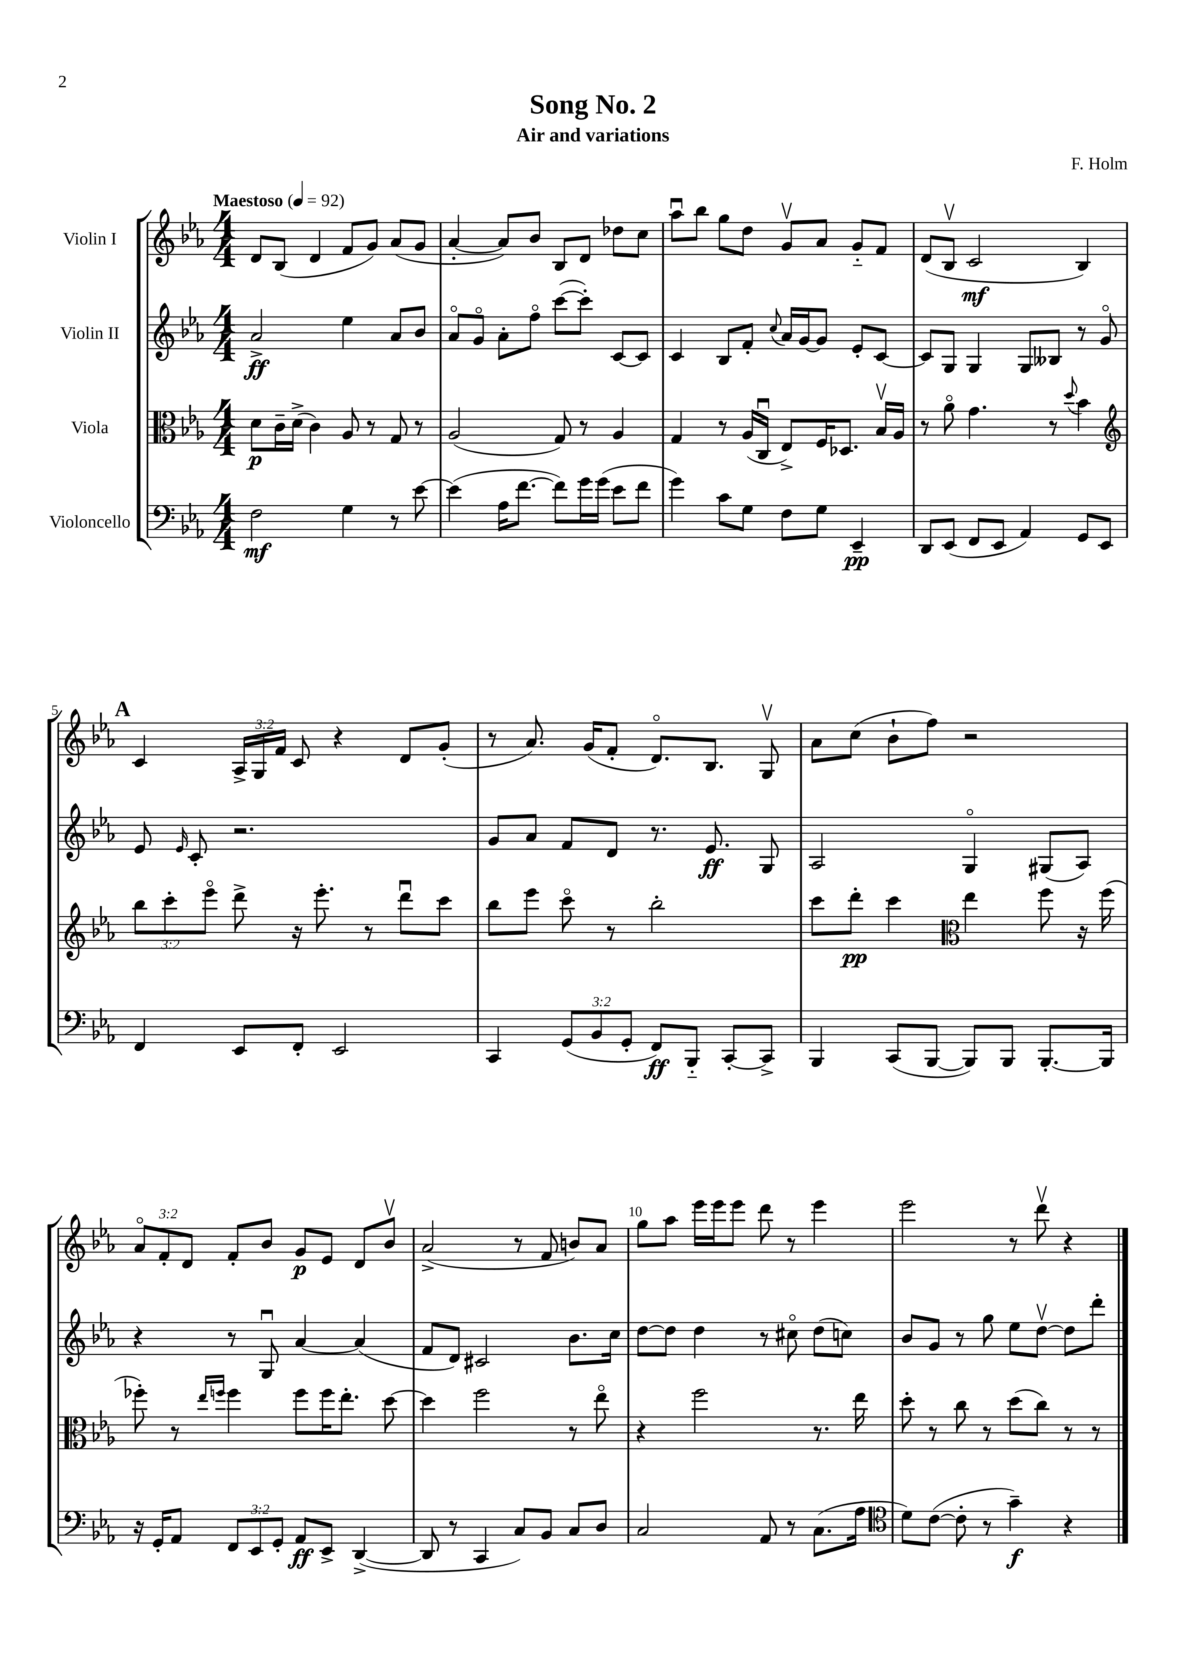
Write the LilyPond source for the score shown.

\header { title = "Song No. 2" composer = "F. Holm" subtitle = "Air and variations" }
<<
\new StaffGroup <<
\new Staff = "s0" \with { instrumentName = "Violin I" } {
    \clef treble \key ees \major \numericTimeSignature \time 4/4 \override Staff.TupletNumber.text = #tuplet-number::calc-fraction-text \tempo "Maestoso" 4 = 92
    \autoBeamOff d'8[ bes8]( d'4 f'8[ g'8]) aes'8[( g'8] |
    aes'4~-. aes'8[) bes'8] bes8[ d'8] des''8[ c''8] |
    aes''8[\downbow bes''8] g''8[ d''8] g'8[\upbow aes'8] g'8[-_ f'8] |
    d'8[( bes8]\upbow c'2\mf bes4) |
    \mark \markup { \bold "A" } c'4 \tuplet 3/2 { aes16[-> g16 f'16] } c'8 r4 d'8[ g'8]-.( |
    r8 aes'8.) g'16[( f'8]-. d'8.[\flageolet) bes8.] g8\upbow |
    aes'8[ c''8]( bes'8[-! f''8]) r2 |
    \tuplet 3/2 { aes'8[\flageolet f'8-. d'8] } f'8[-. bes'8] g'8[\p ees'8] d'8[ bes'8]\upbow |
    aes'2->( r8 f'8 b'8[) aes'8] |
    g''8[ aes''8] ees'''16[ ees'''16 ees'''8] d'''8 r8 ees'''4 |
    ees'''2 r8 d'''8\upbow r4 \bar "|." |
}
\new Staff = "s1" \with { instrumentName = "Violin II" } {
    \clef treble \key ees \major \numericTimeSignature \time 4/4
    \autoBeamOff aes'2->\ff ees''4 aes'8[ bes'8] |
    aes'8[\flageolet g'8]\flageolet aes'8[-. f''8]\flageolet c'''8[~( c'''8]-.) c'8[~ c'8] |
    c'4 bes8[ f'8]-. \appoggiatura { c''8 } aes'16[ g'16~ g'8] ees'8[-. c'8]~ |
    c'8[ g8] g4 g8[ beses8] r8 g'8\flageolet |
    \mark \markup { \bold "A" } ees'8 \grace { ees'16 } c'8-. r2. |
    g'8[ aes'8] f'8[ d'8] r8. ees'8.\ff g8 |
    aes2 g4\flageolet gis8[( aes8]) |
    r4 r8 g8\downbow aes'4~ aes'4( |
    f'8[ d'8]) cis'2 bes'8.[ c''16] |
    d''8[~ d''8] d''4 r8 cis''8\flageolet d''8[( c''8]) |
    bes'8[ g'8] r8 g''8 ees''8[ d''8]~\upbow d''8[ d'''8]-. \bar "|." |
}
\new Staff = "s2" \with { instrumentName = "Viola" } {
    \clef alto \key ees \major \numericTimeSignature \time 4/4 \override Staff.TupletNumber.text = #tuplet-number::calc-fraction-text
    \autoBeamOff d'8[\p c'16-- d'16]->( c'4) aes8 r8 g8 r8 |
    aes2( g8) r8 aes4 |
    g4 r8 aes16[( c16]\downbow ees8[->) f16 des8.] bes16[\upbow aes16] |
    r8 aes'8\flageolet g'4. r8 \appoggiatura { d''8 } bes'4 |
    \mark \markup { \bold "A" } \clef treble \tuplet 3/2 { bes''8[ c'''8-. ees'''8]\flageolet } d'''8-> r16 ees'''8.-. r8 d'''8[\downbow c'''8] |
    bes''8[ ees'''8] c'''8\flageolet r8 bes''2-. |
    c'''8[ d'''8]-.\pp c'''4 \clef alto ees''4 f''8 r16 f''16( |
    fes''8-.) r8 \grace { ees''16[ f''16] } f''4 f''8[ f''16 ees''8.]-. d''8~ |
    d''4 f''2 r8 ees''8\flageolet |
    r4 f''2 r8. ees''16 |
    d''8-. r8 c''8 r8 d''8[( c''8]) r8 r8 \bar "|." |
}
\new Staff = "s3" \with { instrumentName = "Violoncello" } {
    \clef bass \key ees \major \numericTimeSignature \time 4/4 \override Staff.TupletNumber.text = #tuplet-number::calc-fraction-text
    \autoBeamOff f2\mf g4 r8 ees'8~ |
    ees'4( aes16[ f'8.]~ f'8[) g'16 g'16]( ees'8[ f'8] |
    g'4) c'8[ g8] f8[ g8] ees,4--\pp |
    d,8[ ees,8]( f,8[ ees,8] aes,4) g,8[ ees,8] |
    \mark \markup { \bold "A" } f,4 ees,8[ f,8]-. ees,2 |
    c,4 \tuplet 3/2 { g,8[( bes,8 g,8]-. } f,8[\ff) bes,,8]-_ c,8[~-. c,8]-> |
    bes,,4 c,8[( bes,,8]~ bes,,8[) bes,,8] bes,,8.[~-. bes,,16] |
    r16 g,16[-. aes,8] \tuplet 3/2 { f,8[ ees,8 g,8]-. } aes,8[\ff ees,8]-> d,4~->( |
    d,8 r8 c,4 c8[) bes,8] c8[ d8] |
    c2 aes,8 r8 c8.[( aes16] |
    \clef tenor d'8[) c'8]~( c'8-. r8 g'4--\f) r4 \bar "|." |
}
>>
>>
\layout { \context { \Score \override BarNumber.break-visibility = ##(#f #t #t) barNumberVisibility = #(every-nth-bar-number-visible 5) } }
